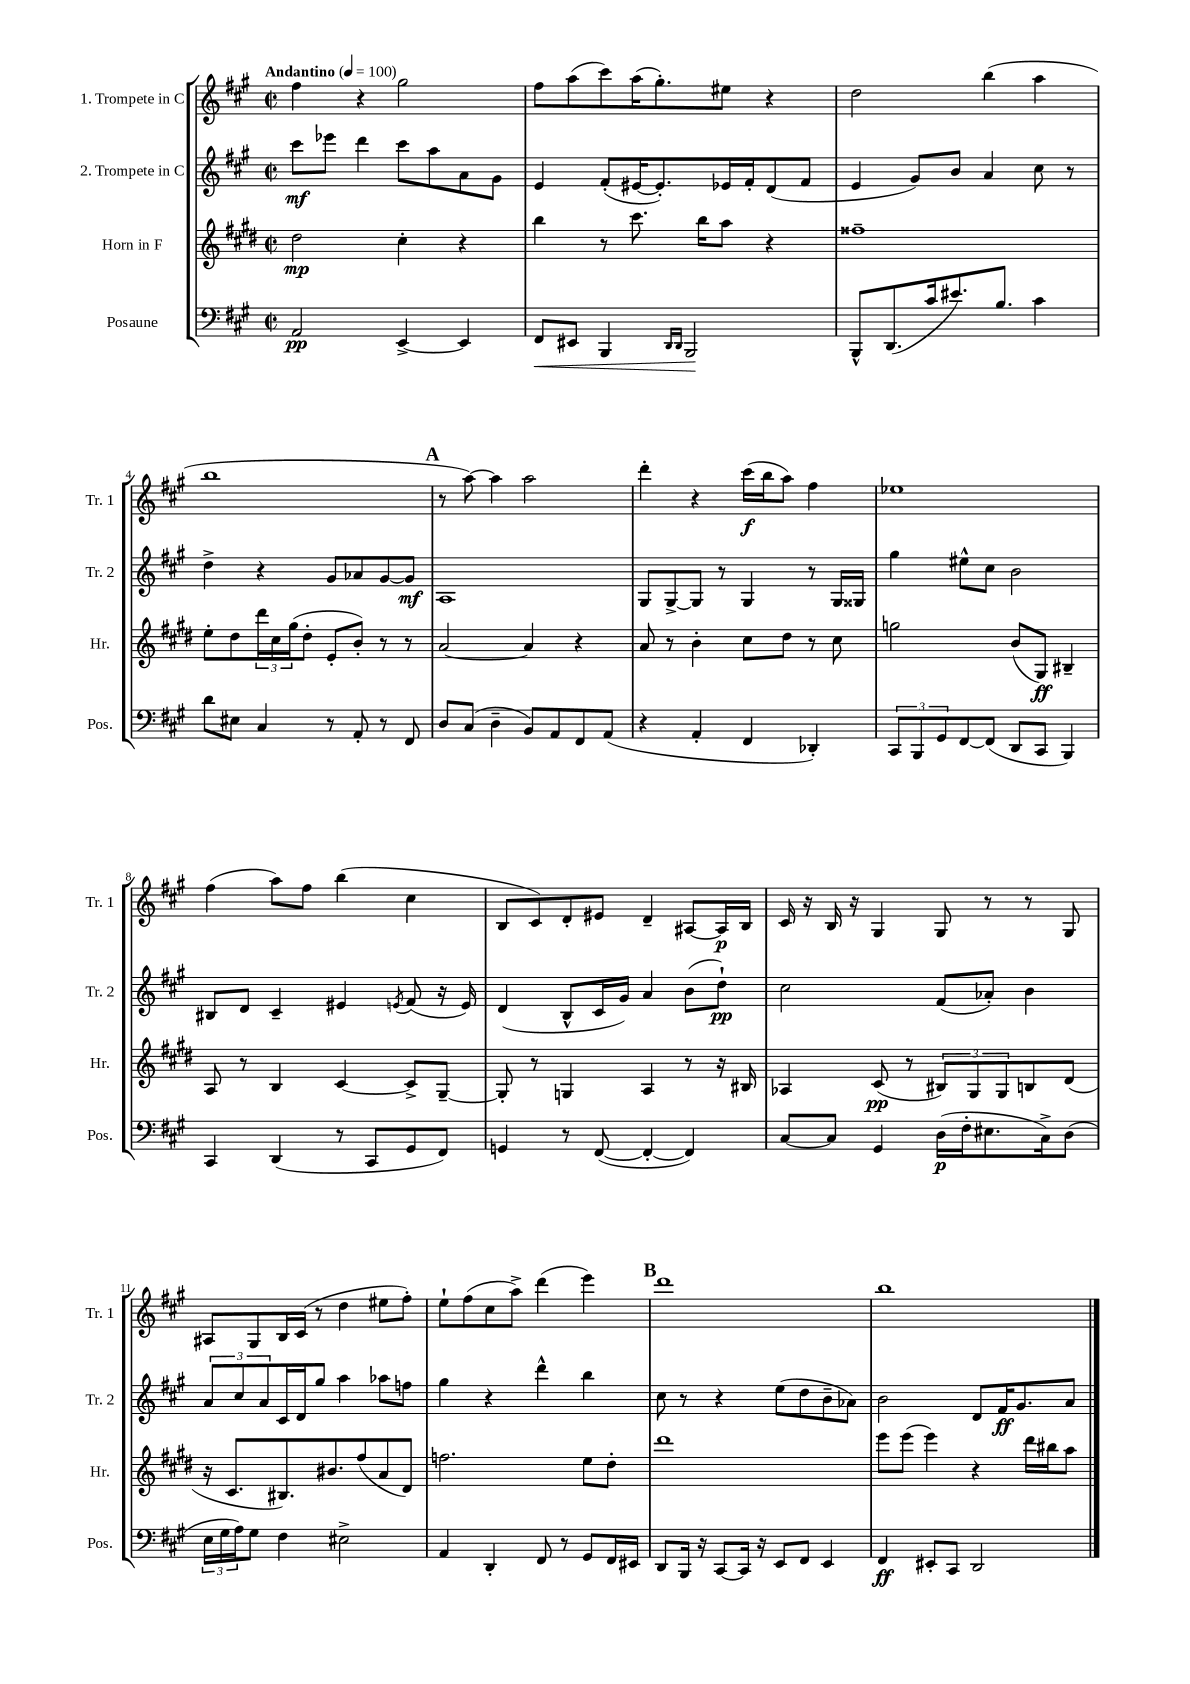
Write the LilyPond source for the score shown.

<<
\new StaffGroup <<
\new Staff = "s0" \with { instrumentName = "1. Trompete in C" shortInstrumentName = "Tr. 1" } {
    \clef treble \key a \major \defaultTimeSignature \time 2/2 \tempo "Andantino" 4 = 100
    fis''4 r4 gis''2 |
    fis''8 a''8( cis'''8) a''16( gis''8.-.) eis''8 r4 |
    d''2 b''4( a''4 |
    b''1 |
    \mark \markup { \bold "A" } r8 a''8~) a''4 a''2 |
    d'''4-. r4 cis'''16\f( b''16 a''8) fis''4 |
    ees''1 |
    fis''4( a''8) fis''8 b''4( cis''4 |
    b8 cis'8) d'8-. eis'8 d'4-- ais8~ ais16\p b16 |
    cis'16 r16 b16 r16 gis4 gis8 r8 r8 gis8 |
    ais8 gis8 b16 cis'16( r8 d''4 eis''8 fis''8-.) |
    e''8-! fis''8( cis''8 a''8->) d'''4( e'''4) |
    \mark \markup { \bold "B" } d'''1 |
    b''1 \bar "|." |
}
\new Staff = "s1" \with { instrumentName = "2. Trompete in C" shortInstrumentName = "Tr. 2" } {
    \clef treble \key a \major \defaultTimeSignature \time 2/2
    cis'''8\mf ees'''8 d'''4 cis'''8 a''8 a'8 gis'8 |
    e'4 fis'8-.( eis'16~ eis'8.-.) ees'16 fis'16-. d'8( fis'8 |
    e'4 gis'8) b'8 a'4 cis''8 r8 |
    d''4-> r4 gis'8 aes'8 gis'8~ gis'8\mf |
    \mark \markup { \bold "A" } a1 |
    gis8 gis8~-> gis8 r8 gis4 r8 gis16 gisis16 |
    gis''4 eis''8-^ cis''8 b'2 |
    bis8 d'8 cis'4-- eis'4 \acciaccatura { e'8 } fis'8( r16 e'16) |
    d'4( b8-^ cis'16 gis'16) a'4 b'8( d''8-!\pp) |
    cis''2 fis'8( aes'8-.) b'4 |
    \tuplet 3/2 { a'8 cis''8 a'8 } cis'16 d'16 gis''8 a''4 aes''8 f''8 |
    gis''4 r4 d'''4-^ b''4 |
    \mark \markup { \bold "B" } cis''8 r8 r4 e''8( d''8 b'8-- aes'8) |
    b'2 d'8 fis'16\ff gis'8. a'8 \bar "|." |
}
\new Staff = "s2" \with { instrumentName = "Horn in F" shortInstrumentName = "Hr." } {
    \clef treble \key e \major \defaultTimeSignature \time 2/2
    dis''2\mp cis''4-. r4 |
    b''4 r8 cis'''8. b''16 a''8 r4 |
    fisis''1-- |
    e''8-. dis''8 \tuplet 3/2 { dis'''16 cis''16 gis''16( } dis''8-. e'8-. b'8-.) r8 r8 |
    \mark \markup { \bold "A" } a'2~ a'4 r4 |
    a'8 r8 b'4-. cis''8 dis''8 r8 cis''8 |
    g''2 b'8( gis8\ff) bis4-- |
    a8 r8 b4 cis'4~ cis'8-> gis8~-- |
    gis8-. r8 g4 a4 r8 r16 bis16 |
    aes4 cis'8\pp( r8 \tuplet 3/2 { bis8) gis8 gis8 } b8 dis'8( |
    r16 cis'8. bis8.) bis'8. fis''8( a'8 dis'8) |
    f''2. e''8 dis''8-. |
    \mark \markup { \bold "B" } dis'''1 |
    e'''8 e'''8( e'''4) r4 dis'''16 bis''16 a''8 \bar "|." |
}
\new Staff = "s3" \with { instrumentName = "Posaune" shortInstrumentName = "Pos." } {
    \clef bass \key a \major \defaultTimeSignature \time 2/2
    a,2\pp e,4~-> e,4 |
    fis,8\< eis,8 b,,4 \grace { d,16 d,16 } b,,2\! |
    b,,8-^ d,8.( cis'16 eis'8.) b8. cis'4 |
    d'8 eis8 cis4 r8 a,8-. r8 fis,8 |
    \mark \markup { \bold "A" } d8 cis8( d4-- b,8) a,8 fis,8 a,8( |
    r4 a,4-. fis,4 des,4-.) |
    \tuplet 3/2 { cis,8 b,,8 gis,8 } fis,8~ fis,8( d,8 cis,8 b,,4) |
    cis,4 d,4( r8 cis,8 gis,8 fis,8) |
    g,4 r8 fis,8~( fis,4~-. fis,4) |
    cis8~ cis8 gis,4 d16\p( fis16-. eis8. cis16->) d8( |
    \tuplet 3/2 { e16 gis16 a16) } gis8 fis4 eis2-> |
    a,4 d,4-. fis,8 r8 gis,8 fis,16 eis,16 |
    \mark \markup { \bold "B" } d,8 b,,16 r16 cis,8~ cis,16 r16 e,8 fis,8 e,4 |
    fis,4\ff eis,8-. cis,8 d,2 \bar "|." |
}
>>
>>
